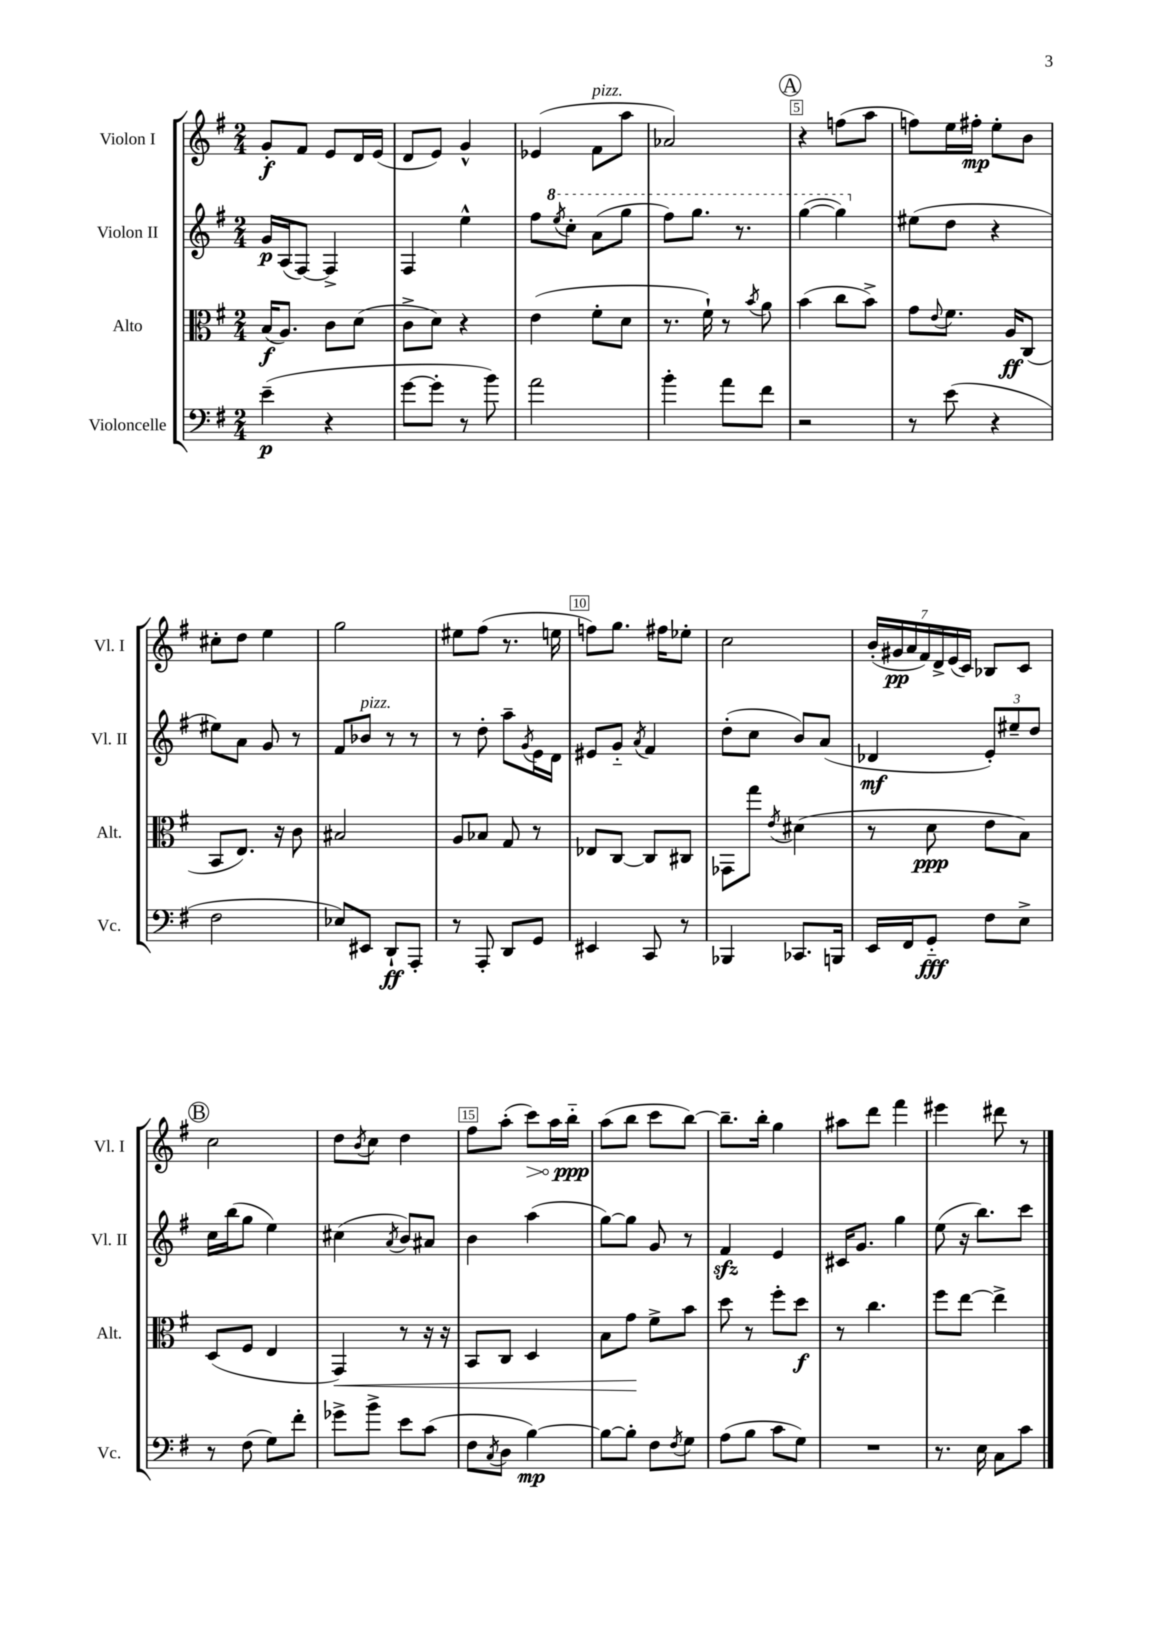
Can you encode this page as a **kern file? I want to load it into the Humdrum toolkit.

**kern	**kern	**kern	**kern
*staff4	*staff3	*staff2	*staff1
*clefF4	*clefC3	*clefG2	*clefG2
*k[f#]	*k[f#]	*k[f#]	*k[f#]
*M2/4	*M2/4	*M2/4	*M2/4
(4e~	(16B	16g	8g'
.	8.A)	(16A	.
.	.	[8F#)	8f#
4r	8c	4F#^]	8e
.	(8d	.	16d
.	.	.	(16e
=	=	=	=
[8g	8c^	4F#	8d
8g']	8d)	.	8e)
8r	4r	4ee^^	4g^^
8b)	.	.	.
=	=	=	=
2a	(4e	8ff#	(4e-
.	.	8qeee	.
.	.	8ccc'	.
.	8f#'	(8aa	8f#
.	8d	8ggg	8aa
=	=	=	=
4b'	8.r	8fff#)	2a-)
.	.	8.ggg	.
.	16f#`)	.	.
8a	8r	.	.
.	.	8.r	.
.	8qb	.	.
8f#	8a	.	.
=	=	=	=
2r	(4b	([4ggg	4r
.	8cc	4ggg])	(8ff
.	8b^)	.	8aa
=	=	=	=
8r	8g	(8ee#	8ff)
.	8qqe	.	.
(8e	8.f#	8dd	16ee
.	.	.	16ff#'
4r	.	4r	8ee'
.	16A	.	.
.	(8C	.	8b
=	=	=	=
2F#	8BB	8ee#)	8cc#'
.	8.E)	8a	8dd
.	.	8g	4ee
.	16r	.	.
.	8c	8r	.
=	=	=	=
8E-)	2B#	8f#	2gg
8EE#	.	8b-	.
8DD`	.	8r	.
8AAA'	.	8r	.
=	=	=	=
8r	8A	8r	8ee#
8AAA'	8B-	8dd'	(8ff#
8DD	8G	8aa~	8.r
.	.	8qg	.
8GG	8r	16e	.
.	.	16d	16ee
=	=	=	=
4EE#	8E-	8e#	8ff)
.	[8C	8g'~	8.gg
.	.	8qa	.
8CC	8C]	4f#	.
.	.	.	16ff#
8r	8C#	.	8ee-'
=	=	=	=
4BBB-	8GG-	(8dd'	2cc
.	8gg	8cc	.
.	8qe	.	.
8.CC-	(4d#	8b)	.
.	.	(8a	.
16BBB	.	.	.
=	=	=	=
16EE	8r	4d-	(28b'
.	.	.	28g#
16FF#	.	.	.
.	.	.	28a
.	.	.	28f#)
8GG'~	8d	.	.
.	.	.	28d^
.	.	.	(28e
.	.	.	28c)
8F#	8e	12e')	8B-
.	.	12ee#~	.
8E^	8B)	.	8c
.	.	12dd	.
=	=	=	=
8r	(8D	16cc	2cc
.	.	(16bb	.
(8F#	8F#	8gg	.
8G)	4E	4ee)	.
8f#'	.	.	.
=	=	=	=
8g-^	4GG)	(4cc#	8dd
.	.	.	8qb
8b^	.	.	8cc
.	.	8qa	.
8e	8r	8b)	4dd
(8c	16r	8a#	.
.	16r	.	.
=	=	=	=
8F#	8BB	4b	8ff#
8qC	.	.	.
8D	8C	.	(8aa'
[4B)	4D	(4aa	8ccc)
.	.	.	16aa
.	.	.	16bb'~
=	=	=	=
8B_	8B	[8gg)	(8aa
8B']	8g	8gg]	8bb
8F#	8f#^	8g	8ccc
8qF#	.	.	.
8G	8b	8r	[8bb)
=	=	=	=
(8A	8dd	4f#	8.bb~]
8B	8r	.	.
.	.	.	16bb'
8c	8ff#'	4e	4gg
8G)	8dd	.	.
=	=	=	=
2r	8r	16c#	8aa#
.	.	8.g	.
.	4.cc	.	8ddd
.	.	4gg	4fff#
=	=	=	=
8.r	8ff#	(8ee	4eee#
.	[8ee	16r	.
16E	.	8.bb)	.
8C	4ee^]	.	8ddd#
8c	.	8ccc	8r
==	==	==	==
*-	*-	*-	*-
